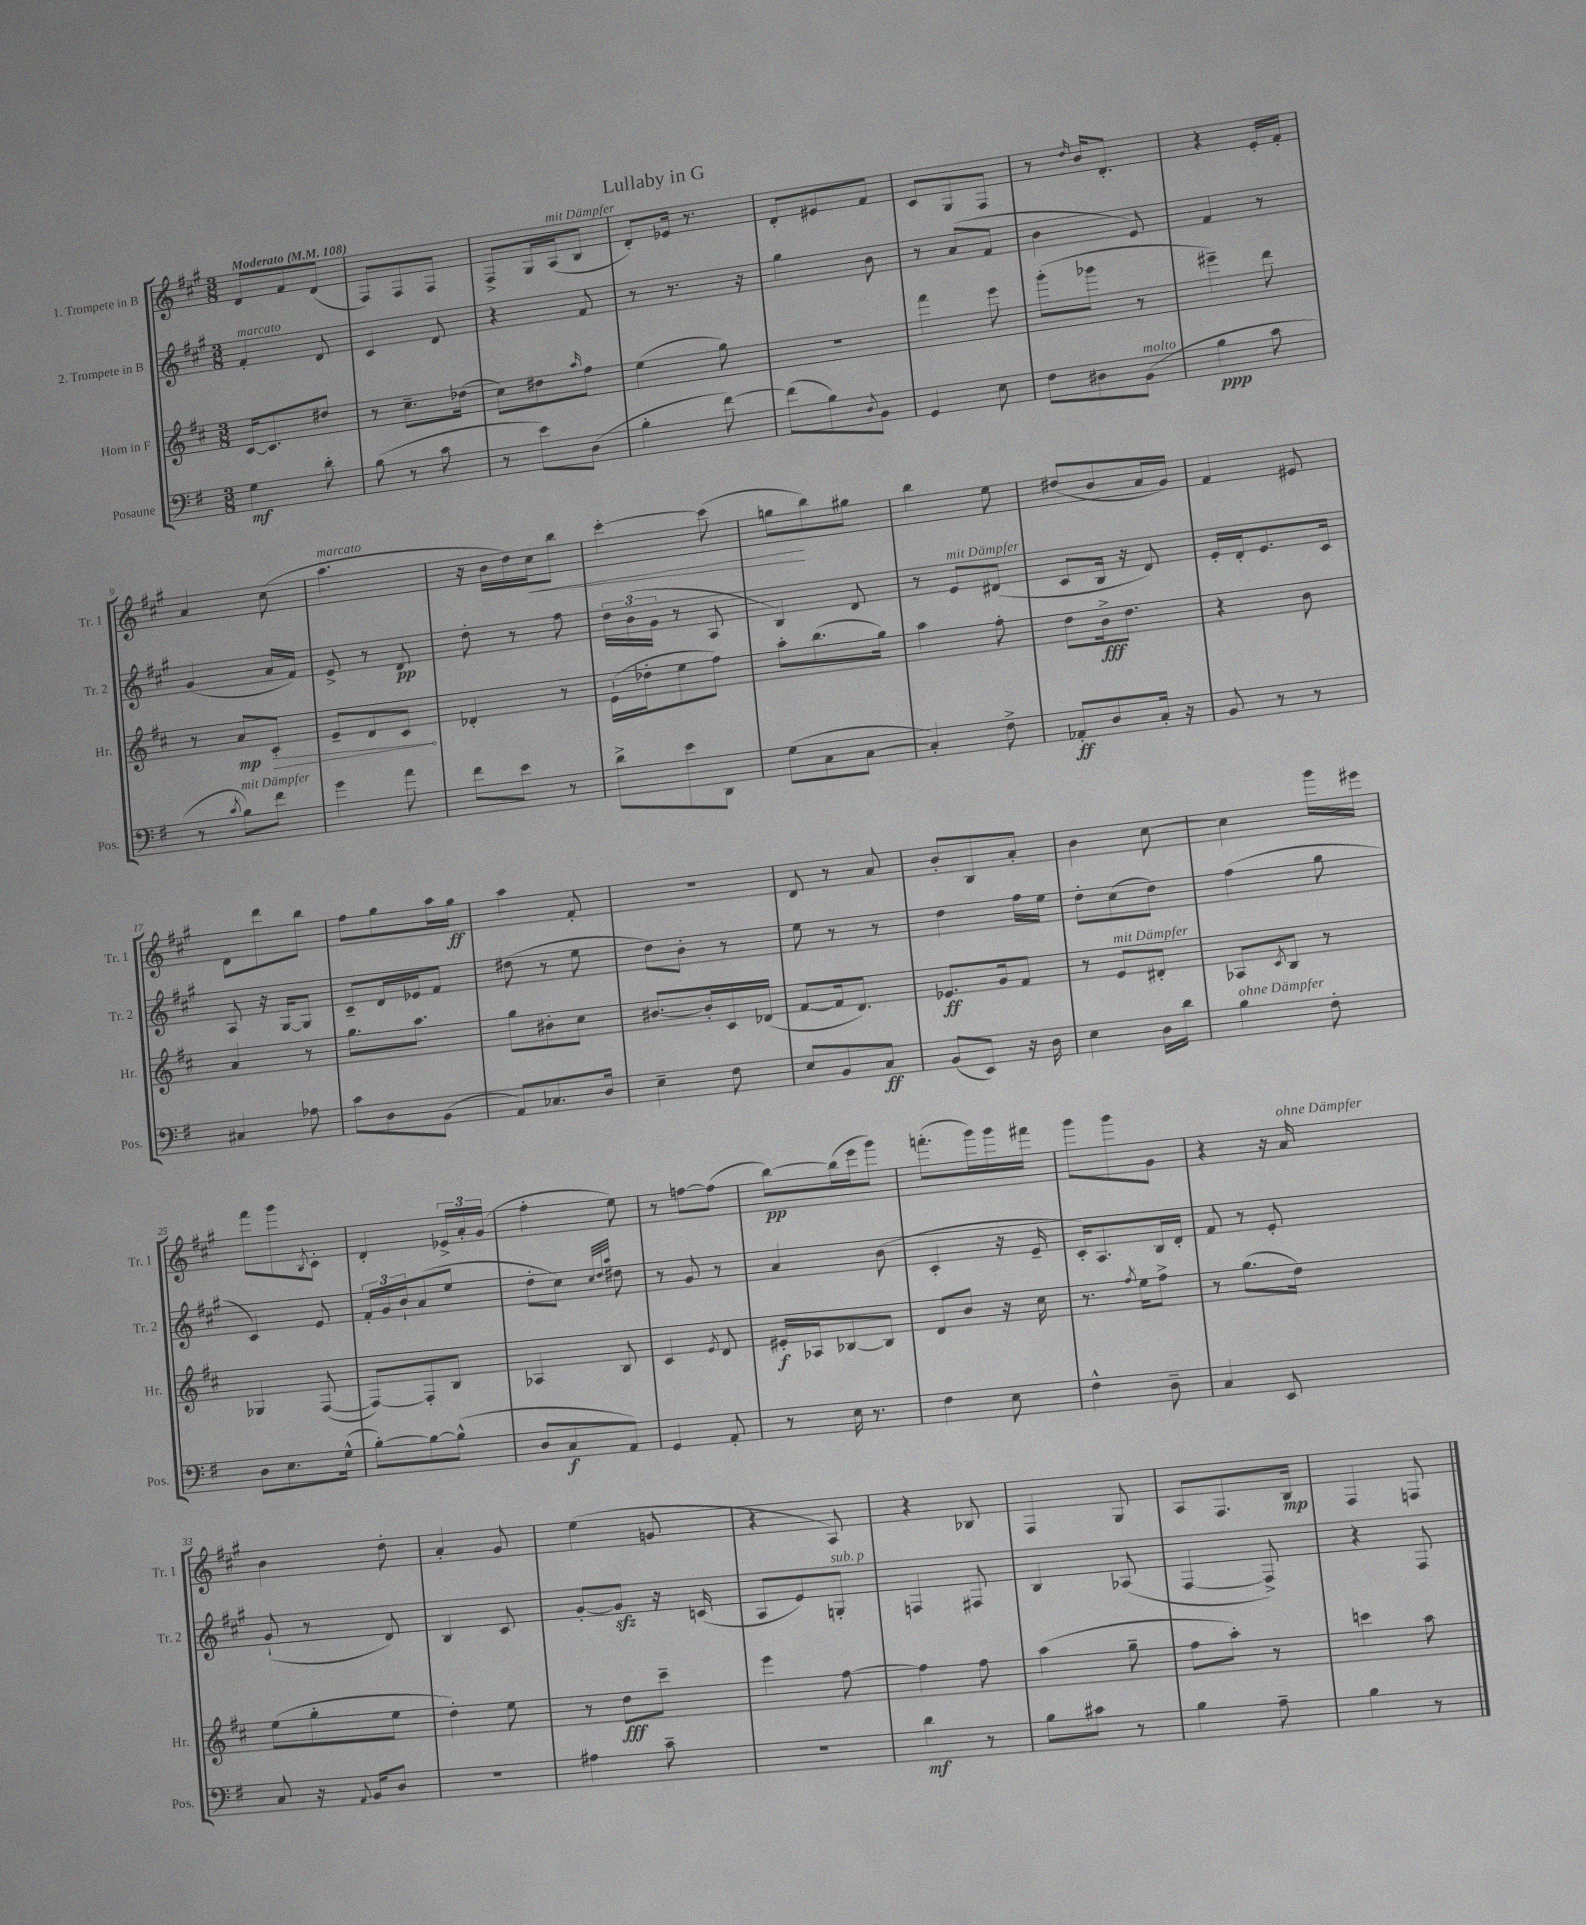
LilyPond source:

\header { title = "Lullaby in G" }
<<
\new StaffGroup <<
\new Staff = "s0" \with { instrumentName = "1. Trompete in B" shortInstrumentName = "Tr. 1" } {
    \clef treble \key a \major \numericTimeSignature \time 3/8 \tempo "Moderato" 4 = 108
    d'8 fis'8 d'8( |
    fis8) fis8 fis8 |
    fis8-> gis16 a16^\markup { \italic "mit Dämpfer" }( b8 |
    d'8-.) ees'16 r8. |
    d'8-. eis'8 fis'8 |
    cis'8 gis8 fis8 |
    r8 \grace { d''16 } b'16 d'8.-. |
    r4 e'16-. fis'16-. |
    a'4 cis''8( |
    a''4.^\markup { \italic "marcato" } |
    r16 b'16 d''16) cis''16\< b''8 |
    cis'''4~-. cis'''8( |
    g''8\! b''8) gis''8 |
    b''4 e''8 |
    dis''8( b'8 a'16 gis'16) |
    fis'4 eis'8 |
    d'8 d'''8 b''8 |
    fis''8 gis''8 a''16 gis''16\ff |
    a''4 fis'8-. |
    R4. |
    d'8 r8 a'8 |
    b'8-. b8 a'8-. |
    b'4 cis''8~ |
    cis''4 gis'''16 eis'''16 |
    fis'''8 gis'''8 \acciaccatura { b8 } cis'8-. |
    d'4-. \tuplet 3/2 { ees'16-> a'16-. gis'16( } |
    fis''4-. e''8) |
    r8 f''8~ f''8( |
    b''8~\pp) b''16( e'''16 gis'''8) |
    f'''8.-.( gis'''16) gis'''16 fis'''16 |
    gis'''8 gis'''8 gis'8 |
    r4 r16 a'16^\markup { \italic "ohne Dämpfer" } |
    b'4 d''8-. |
    a'4-. gis'8 |
    e''4( g'8 |
    r4 a8) |
    r4 bes8 |
    fis4 gis8 |
    a8 fis8. b16\mp |
    fis4 f8 \bar "|." |
}
\new Staff = "s1" \with { instrumentName = "2. Trompete in B" shortInstrumentName = "Tr. 2" } {
    \clef treble \key a \major \numericTimeSignature \time 3/8
    fis'4-.^\markup { \italic "marcato" } d'8 |
    cis'4 d'8 |
    r4 fis'8 |
    r8 r8. r16 |
    gis''4 b'8 |
    r8 a'8( fis'8 |
    b'4 e'8) |
    fis'4 r8 |
    gis'4( a'16 fis'16) |
    e'8-> r8 d'8\pp |
    d''8-. r8 fis''8 |
    \tuplet 3/2 { d''16 b'16( gis'16 } r8 a8 |
    b4) d'8 |
    r8 e'8^\markup { \italic "mit Dämpfer" } dis'8( |
    cis'8 b16 r16 d'8) |
    e'16-. d'16-. e'8. cis'16 |
    a8 r16 gis16~ gis8 |
    cis'8-- d'16 ees'16 fis'8 |
    dis''8( r8 e''8 |
    d''8) b'8-. r8 |
    e''8 r8 r8 |
    d''4 fis''16 e''16 |
    d''8-. cis''8( d''8) |
    fis''4( gis''8 |
    cis'4) e'8 |
    \tuplet 3/2 { fis'16-. gis'16 b'16-! } a'8( e''8 |
    d''8-. cis''8) \grace { cis''32 d''32 a''32 } dis''8 |
    r8 gis'8 r8 |
    a'4 b'8( |
    cis'4-. r16 e'16-- |
    cis'16-.) a8. b16 d'16-. |
    fis'8 r8 e'8-. |
    gis'8-!( r8 d'8) |
    b4 cis'8 |
    gis'8~-. gis'8\sfz r16 c'16( |
    a8 e'8) g8-.^\markup { \italic "sub. p" } |
    f4 fis8 |
    b4 aes8( |
    fis4~ fis8->) |
    r4 fis8 \bar "|." |
}
\new Staff = "s2" \with { instrumentName = "Horn in F" shortInstrumentName = "Hr." } {
    \clef treble \key d \major \numericTimeSignature \time 3/8
    cis'16~ cis'8. dis''8 |
    r8 cis''8.-- des''16( |
    cis''8) dis''8 \grace { a''16 } fis''8 |
    e''4( g''8) |
    R4. |
    fis'''4 e'''8 |
    g'''8-.( ges'''8 r8 |
    eis'''4--) d'''8 |
    r8 a'8\mp \once \override Hairpin.circled-tip = ##t cis'8-.\> |
    e'8-- d'8 cis'8\! |
    des'4-. r8 |
    e'16-!( des''16-. e''8 fis''8) |
    a''8-. b''8.( g''16) |
    a''4 fis''8-. |
    d''8 b'16->\fff d''8. |
    r4 b'8 |
    a'4 r8 |
    g''8. a''8. |
    g''8 bis'8-. cis''8 |
    bis'8.~ bis'16-. cis'16 des'16( |
    fis'8~ fis'16 d'8.) |
    ees'8.\ff g'16 fis'8 |
    r8 e'8^\markup { \italic "mit Dämpfer" } dis'8-. |
    aes8 \acciaccatura { cis'8 } b8 r8 |
    ges4 fis8~( |
    fis8~) fis8-. b8 |
    aes4 b8 |
    cis'4 \acciaccatura { e'8 } d'8 |
    eis'16-.\f aes16 bes8~ bes8 |
    d'8 b'8 r16 cis''16 |
    r8. \acciaccatura { fis''8 } e''16 fis''8-> |
    r8 g''8.( d''16) |
    e''8( g''8-. e''8 |
    d''4-.) e''8 |
    r8 d''8\fff cis'''8-- |
    e'''4 fis''8~ |
    fis''4 fis''8 |
    a''4( g''8-- |
    fis''8 a''8-.) r8 |
    c'''4 a''8 \bar "|." |
}
\new Staff = "s3" \with { instrumentName = "Posaune" shortInstrumentName = "Pos." } {
    \clef bass \key g \major \numericTimeSignature \time 3/8
    g4\mf d'8-. |
    b8( r8 c'8 |
    r8 e'8) d8( |
    b4-. fis'8~) |
    fis'8( b8) \appoggiatura { d8 } b,8 |
    g,4 e8 |
    fis8 dis8 b,8^\markup { \italic "molto" }( |
    b4\ppp c'8 |
    r8 \acciaccatura { c'8 } b8^\markup { \italic "mit Dämpfer" }) fis'8 |
    g'4 a'8 |
    fis'8 e'8 r8 |
    d'8-> e'8 d,8 |
    g8( c8 c8~ |
    c4-.) fis8-> |
    aes,8-.\ff d8 c16-. r16 |
    b,8 r8 r8 |
    cis4 aes8 |
    c'8 d8 b,8( |
    a,8) ces8. d16 |
    e4-- fis8 |
    e8 b,8 c8\ff |
    b,8( e,8) r16 d16 |
    e4 d16 d'16 |
    b4^\markup { \italic "ohne Dämpfer" } fis8-. |
    d8 e8. g16-^( |
    b8~-.) b8~ b8-^( |
    d8 c8\f a,8) |
    g,4 a,8-. |
    r8 e16 r8. |
    fis4 e8 |
    fis4-^ d8-- |
    c4 e,8 |
    c8 r16 \appoggiatura { a,8 } b,16 d8 |
    R4. |
    ais4 c'8-- |
    R4. |
    d'4\mf r8 |
    b8 cis'8 r8 |
    b4 a8-- |
    b4 r8 \bar "|." |
}
>>
>>
